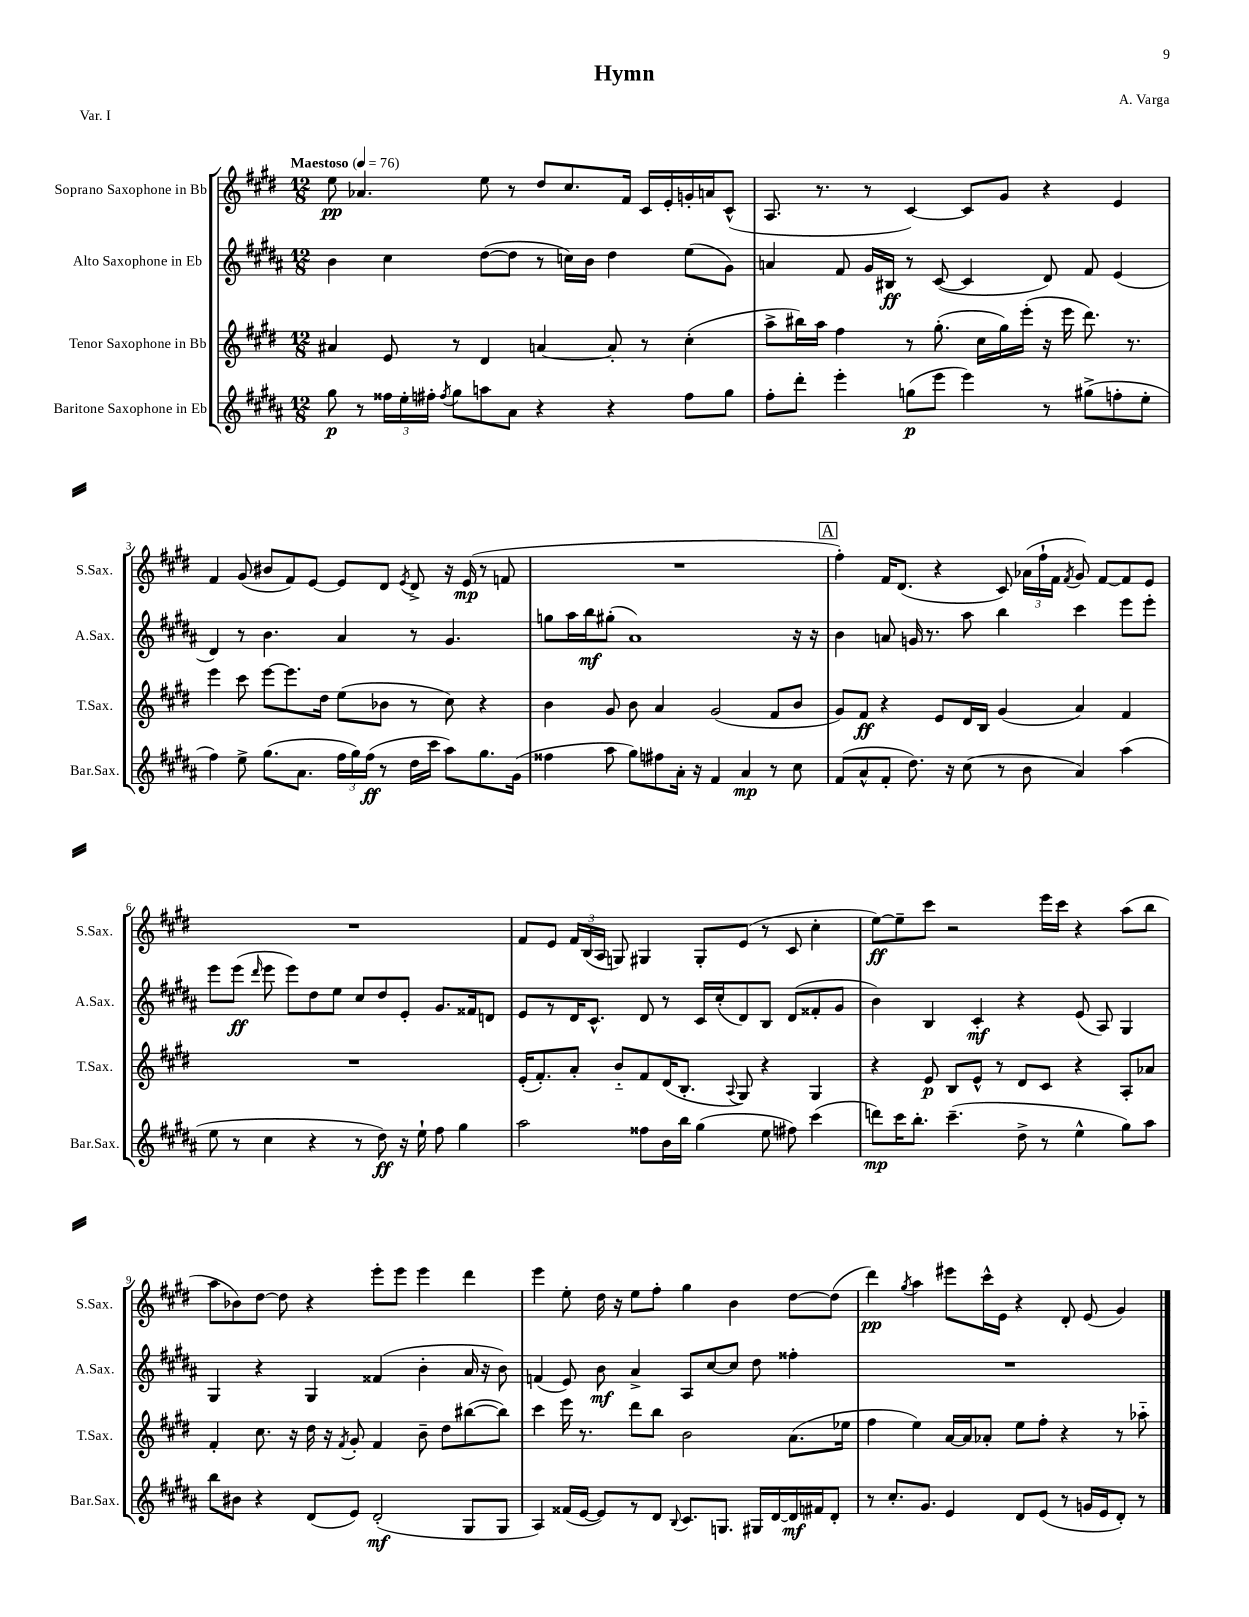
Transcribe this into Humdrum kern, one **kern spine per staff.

**kern	**kern	**kern	**kern
*staff4	*staff3	*staff2	*staff1
*clefG2	*clefG2	*clefG2	*clefG2
*k[f#c#g#d#a#]	*k[f#c#g#d#]	*k[f#c#g#d#a#]	*k[f#c#g#d#]
*M12/8	*M12/8	*M12/8	*M12/8
*MM76	*MM76	*MM76	*MM76
8gg#	4a#	4b	8ee
8r	.	.	4.a-
24ff##	8e	4cc#	.
24ee'	.	.	.
24ff#'	.	.	.
8qff#	.	.	.
8gg#	8r	.	.
8aa	4d#	([8dd#	8ee
8a#	.	8dd#]	8r
4r	[4a	8r	8dd#
.	.	16cc)	8.cc#
.	.	16b	.
4r	8a']	4dd#	.
.	.	.	16f#
.	8r	.	16c#
.	.	.	16e'
8ff#	(4cc#'	(8ee	16g'
.	.	.	16a
8gg#	.	8g#)	(8c#^^
=	=	=	=
8ff#'	8aa^	4a	8.A
8ddd#'	16bb#)	.	.
.	16aa	.	8.r
4eee'	4ff#	8f#	.
.	.	16g#	8r
.	.	16B#	.
(8gg	8r	8r	[4c#)
8eee	(8.gg#'	([8c#	.
4eee)	.	4c#]	8c#]
.	16cc#	.	.
.	16gg#)	.	8g#
.	(16eee'	.	.
8r	16r	8d#)	4r
.	16eee	.	.
(8gg#^	8.ddd#)	8f#	.
8ff'	.	(4e	4e
.	8.r	.	.
8ee'	.	.	.
=	=	=	=
4ff#)	4eee	4d#)	4f#
8ee^	8ccc#	8r	(8g#
(8.gg#	[8eee	4.b	8b#
.	8.eee]	.	8f#)
8.a#	.	.	.
.	.	.	[8e
.	16dd#	.	.
24ff#	(8ee	4a#	8e]
24gg#)	.	.	.
(24ff#	.	.	.
8r	8b-	.	8d#
.	.	.	8qe
16dd#	8r	8r	8d#^
16ccc#	.	.	.
8aa#)	8cc#)	4.g#	16r
.	.	.	(16e
8.gg#	4r	.	8r
.	.	.	8f
(16g#	.	.	.
=	=	=	=
4ff##	4b	8gg	1.r
.	.	16aa#	.
.	.	16bb	.
8aa#	8g#	(8gg#'	.
8gg#)	8b	1a#)	.
8ff#	4a	.	.
16a#'	.	.	.
16r	.	.	.
4f#	(2g#	.	.
4a#	.	.	.
8r	8f#	.	.
8cc#	8b	16r	.
.	.	16r	.
=	=	=	=
(8f#	8g#)	4b	4ff#')
8a#^^	8f#	.	.
8f#'	4r	8a	16f#
.	.	.	(8.d#
8.dd#)	.	16g	.
.	.	8.r	.
.	8e	.	4r
16r	.	.	.
(8cc#	16d#	8aa#	.
.	16B	.	.
8r	(4g#	4bb	8c#)
8b	.	.	(24a-
.	.	.	24ff#`
.	.	.	24f#
.	.	.	8qf#
4a#)	4a)	4ccc#	8g#)
.	.	.	[8f#
(4aa#	4f#	8eee	8f#]
.	.	8eee'	8e
=	=	=	=
8ee	1.r	8eee	1.r
8r	.	(8eee	.
.	.	16qqddd#	.
4cc#	.	8eee	.
.	.	8eee)	.
4r	.	8dd#	.
.	.	8ee	.
8r	.	8cc#	.
8dd#)	.	8dd#	.
16r	.	8e'	.
16ee`	.	.	.
8ff#	.	8.g#	.
4gg#	.	.	.
.	.	16f##	.
.	.	8d	.
=	=	=	=
2aa#	(16e'	8e	8f#
.	8.f#')	.	.
.	.	8r	8e
.	8a'	16d#	24f#
.	.	.	(24B
.	.	8.c#^^	.
.	.	.	24A
.	8b'~	.	8G)
8ff##	8f#	8d#	4G#
16b	(16d#	8r	.
16bb	8.B'	.	.
(4gg#	.	16c#	8G#'
.	.	(16cc#'	.
.	8qqA	.	.
.	8G#)	8d#)	(8e
8ee	4r	8B	8r
8ff#)	.	(8d#	8c#
(4ccc#	4G#	8f##'	4cc#'
.	.	8g#	.
=	=	=	=
8ddd)	4r	4b)	[8ee)
16ccc#	.	.	8ee~]
8.bb'	.	.	.
.	8e	4B	8ccc#
(4.ccc#~	8B	.	2r
.	8e^^	4c#'	.
.	8r	.	.
8dd#^	8d#	4r	.
8r	8c#	.	16eee
.	.	.	16ccc#
4ee^^	4r	(8e	4r
.	.	8A#)	.
8gg#)	8A'	4G#	(8aa
8aa#	8a-	.	8bb
=	=	=	=
8bb	4f#'	4G#	8aa
8b#	.	.	8b-)
4r	8.cc#	4r	[8dd#
.	.	.	8dd#]
.	16r	.	.
(8d#	16dd#	4G#	4r
.	16r	.	.
.	8qf#	.	.
8e)	8g#'	.	.
(2d#'	4f#	(4f##	8eee'
.	.	.	8eee
.	8b~	4b'	4eee
.	8dd#	.	.
8G#	([8bb#	16a#	4ddd#
.	.	16r	.
8G#	8bb#])	8b)	.
=	=	=	=
4A#)	4ccc#	(4f	4eee
(16f##	16eee	8e)	8ee'
[16e	8.r	.	.
8e])	.	8b	16dd#
.	.	.	16r
8r	8ddd#	4a#^	8ee
8d#	8bb	.	8ff#'
8qqB	.	.	.
8.c#	2b	8A#	4gg#
.	.	[8cc#	.
8.G	.	.	.
.	.	8cc#]	4b
16G#	.	8dd#	.
[16d#	.	.	.
16d#]	(8.a	4ff##'	[8dd#
16f#	.	.	.
8d#'	.	.	(8dd#]
.	16ee-	.	.
=	=	=	=
8r	4ff#	1.r	4ddd#)
8.cc#'	.	.	.
.	.	.	8qgg#
.	4ee)	.	4aa
8.g#	.	.	.
4e	[16a	.	8eee#
.	16a]	.	.
.	8a-'	.	16ccc#^^
.	.	.	16e
8d#	8ee	.	4r
(8e	8ff#'	.	.
8r	4r	.	8d#'
16g	.	.	(8e
16e	.	.	.
8d#')	8r	.	4g#)
8r	8aa-'~	.	.
==	==	==	==
*-	*-	*-	*-
